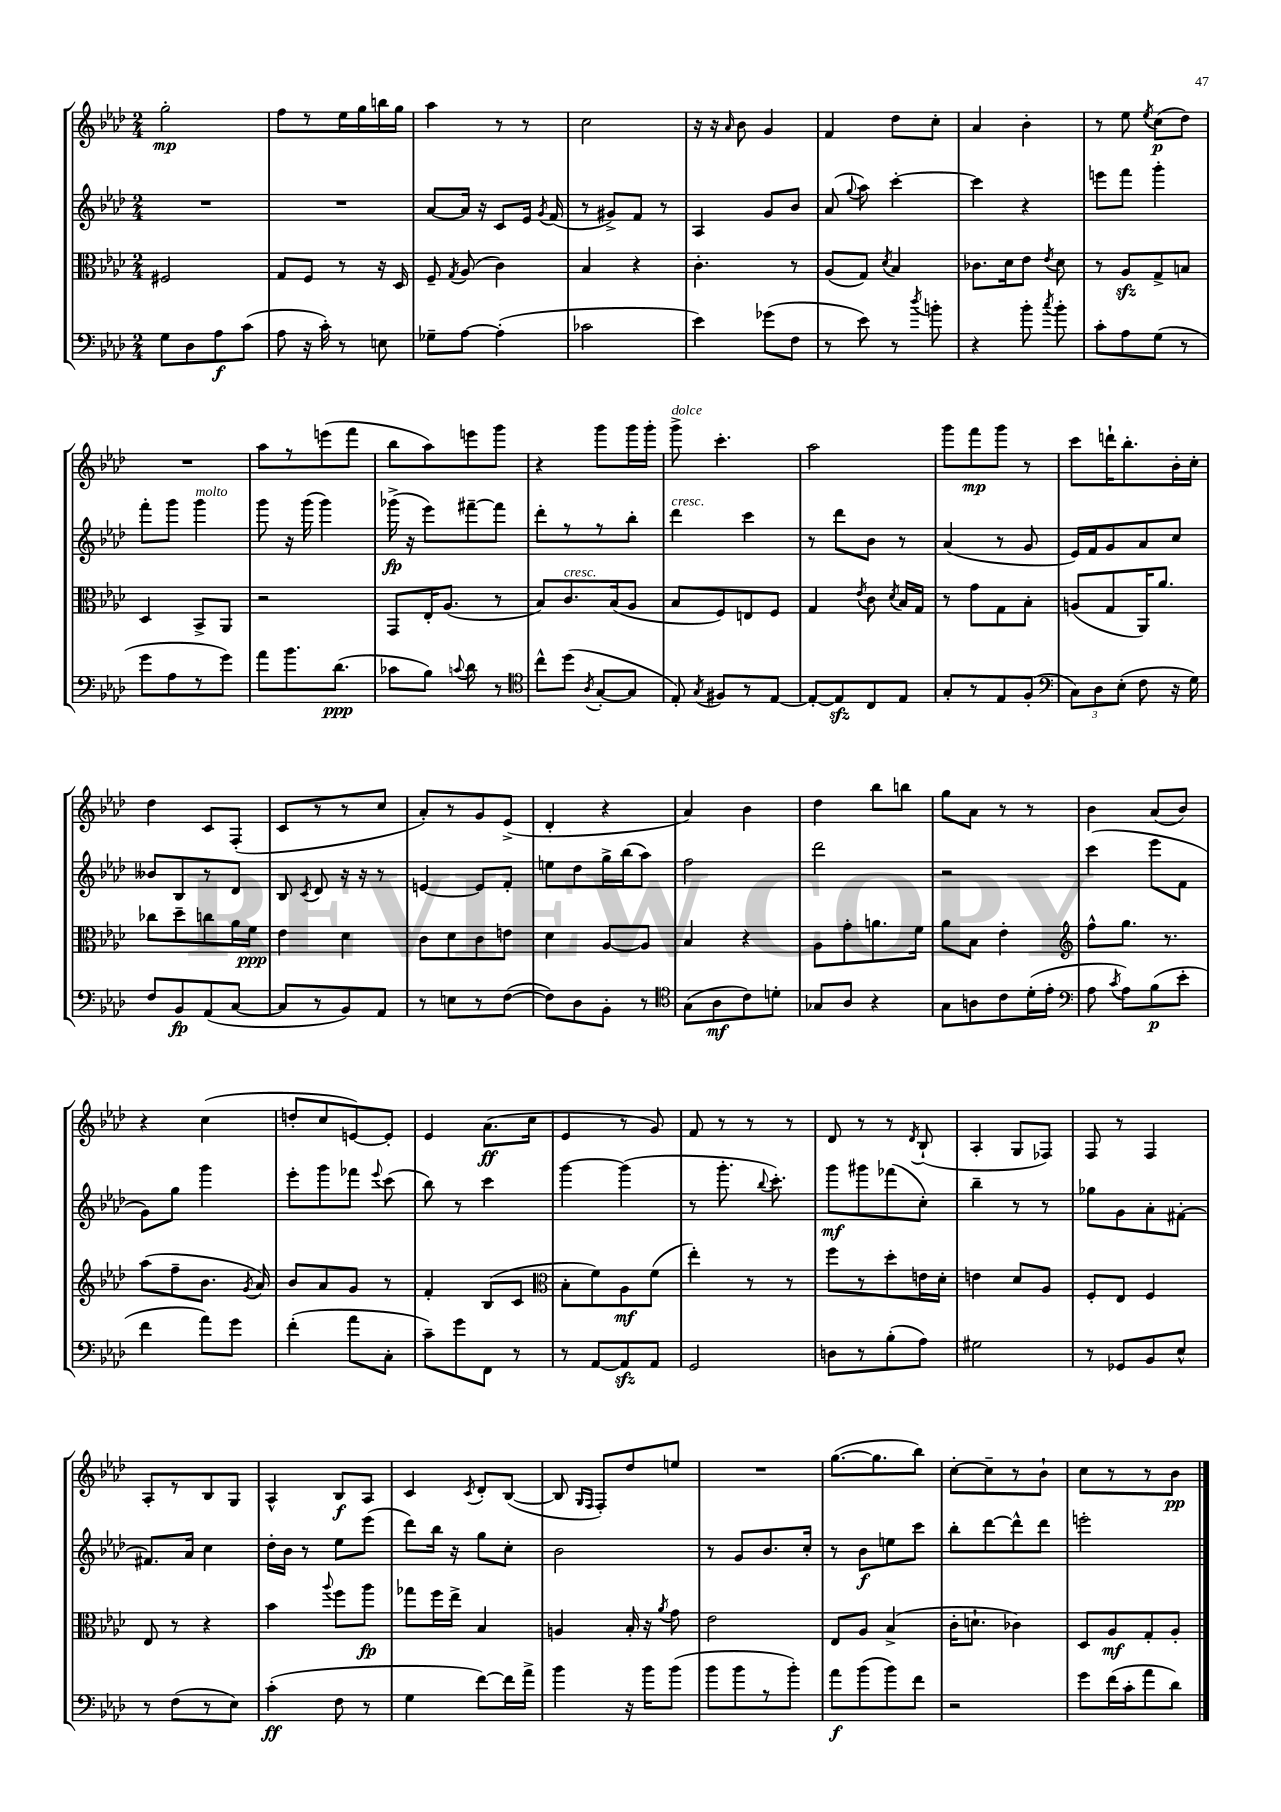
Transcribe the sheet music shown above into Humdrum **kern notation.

**kern	**kern	**kern	**kern
*staff4	*staff3	*staff2	*staff1
*clefF4	*clefC3	*clefG2	*clefG2
*k[b-e-a-d-]	*k[b-e-a-d-]	*k[b-e-a-d-]	*k[b-e-a-d-]
*M2/4	*M2/4	*M2/4	*M2/4
8G	2F#	2r	2gg'
8D-	.	.	.
8A-	.	.	.
(8c	.	.	.
=	=	=	=
8A-	8G	2r	8ff
16r	8F	.	8r
16c')	.	.	.
8r	8r	.	16ee-
.	.	.	16gg
8E	16r	.	16bb
.	16D-	.	16gg
=	=	=	=
8G-~	8F~	[8a-	4aa-
.	8qG	.	.
[8A-	(8A-	16a-]	.
.	.	16r	.
(4A-']	4c)	8c	8r
.	.	16e-	8r
.	.	8qg	.
.	.	(16f	.
=	=	=	=
2c-	4B-	8r	2cc
.	.	8g#^)	.
.	4r	8f	.
.	.	8r	.
=	=	=	=
4e-)	4.c'	4A-	16r
.	.	.	16r
.	.	.	16qqa-
.	.	.	8b-
(8g-	.	8g	4g
8F	8r	8b-	.
=	=	=	=
8r	(8A-	(8a-	4f
.	.	8qqgg	.
8e-)	8G)	8aa-)	.
.	8qd-	.	.
8r	4B-	[4ccc'	8dd-
8qdd-	.	.	.
8b'	.	.	8cc'
=	=	=	=
4r	8.c-	4ccc]	4a-
.	16d-	.	.
8b-'	8e-	4r	4b-'
8qcc	8qe-	.	.
8b-'	8d-	.	.
=	=	=	=
8c'	8r	8eee	8r
8A-	8A-	8fff	8ee-
.	.	.	8qee-
(8G	8G^	4ggg'	(8cc
8r	8B	.	8dd-)
=	=	=	=
8g	4D-	8fff'	2r
8A-	.	8ggg	.
8r	8BB-^	4ggg	.
8g)	8AA-	.	.
=	=	=	=
8a-	2r	8ggg	8aa-
8.b-	.	16r	8r
.	.	(16ggg	.
.	.	4ggg)	(8eee
(8.d-	.	.	.
.	.	.	8fff
=	=	=	=
8c-	8GG	(16ggg-^	8bb-
.	.	16r	.
8B-)	16E-'	8eee-)	8aa-)
.	(8.A-	.	.
8qqc	.	.	.
8d-	.	[8fff#~	8eee
8r	8r	8fff#]	8ggg
=	=	=	=
*clefC4	*	*	*
8cc^^	8B-)	8ddd-'	4r
(8dd-	8.c	8r	.
8qA-	.	.	.
[8G'	.	8r	8ggg
.	(16B-	.	.
8G]	8A-	8bb-'	16ggg
.	.	.	16ggg'
=	=	=	=
8E-')	8B-	4ddd-	8ggg^
8qG	.	.	.
8F#	8F)	.	4.ccc'
8r	8E	4ccc	.
[8E-	8F	.	.
=	=	=	=
8E-'_	4G	8r	2aa-
8E-]	.	8ddd-	.
.	8qe-	.	.
8C	8c	8b-	.
.	8qd-	.	.
8E-	16B-	8r	.
.	16G	.	.
=	=	=	=
8G'	8r	(4a-	8ggg
8r	8g	.	8fff
8E-	8G	8r	8ggg
(8F'	8B-'	8g	8r
=	=	=	=
*clefF4	*	*	*
12C)	(8A	16e-)	8ccc
.	.	16f	.
12D-	.	.	.
.	8G	8g	16ddd`
(12E-'	.	.	.
.	.	.	8.bb-'
8F	16AA-)	8a-	.
.	8.a-	.	.
16r	.	8cc	16b-'
16G)	.	.	16cc'
=	=	=	=
8F	8cc-	8b--	4dd-
8BB-	8dd-~	8B-	.
(8AA-	8cc	8r	8c
[8C	16a-	8d-	(8F'
.	16f	.	.
=	=	=	=
8C]	4e-	8B-	8c
.	.	8qc	.
8r	.	8d-	8r
8BB-)	4d-	16r	8r
.	.	16r	.
8AA-	.	8r	8cc
=	=	=	=
8r	8c	[4e	8a-')
8E	8d-	.	8r
8r	8c	8e]	8g
([8F	8e	8f'	(8e-^
=	=	=	=
8F])	4d-	8ee	4d-'
8D-	.	8dd-	.
8BB-'	[8A-	16gg^	4r
.	.	(16bb-	.
8r	8A-]	8aa-)	.
=	=	=	=
*clefC4	*	*	*
(8G	4B-	2ff	4a-)
8A-	.	.	.
8c)	4r	.	4b-
8d'	.	.	.
=	=	=	=
8G-	8A-	2ddd-	4dd-
8A-	8g'	.	.
4r	8.a	.	8bb-
.	.	.	8bb
.	16f	.	.
=	=	=	=
8G	8a-	2r	8gg
8A	8B-	.	8a-
8c	4e-'	.	8r
(16d-'	.	.	8r
16e-'	.	.	.
=	=	=	=
*clefF4	*clefG2	*	*
8A-	8ff^^	(4ccc	4b-
8qc	.	.	.
8A-)	8.gg	.	.
(8B-	.	8eee-	(8a-
.	8.r	.	.
8e-'	.	8f	8b-)
=	=	=	=
4f	(8aa-	8g)	4r
.	8ff~	8gg	.
8a-)	8.b-	4ggg	(4cc
8g	.	.	.
.	8qg	.	.
.	16a-)	.	.
=	=	=	=
(4f'	8b-	8eee-'	8dd'
.	8a-	8ggg	8cc
8a-	8g	8fff-	[8e)
.	.	8qqeee-	.
8C'	8r	(8ccc	8e']
=	=	=	=
8c~)	4f'	8bb-)	4e-
8g	.	8r	.
8FF	(8B-	4ccc	(8.a-
8r	8c	.	.
.	.	.	16cc
=	=	=	=
*	*clefC3	*	*
8r	8B-'	[4ggg	4e-
[8AA-	8f)	.	.
8AA-]	8A-	(4ggg]	8r
8AA-	(8f	.	8g)
=	=	=	=
2GG	4ee-')	8r	8f
.	.	8.ggg'	8r
.	8r	.	8r
.	.	8qqbb-	.
.	.	8.ccc')	.
.	8r	.	8r
=	=	=	=
8D	8ff	8ggg	8d-
8r	8r	8ggg#	8r
(8B-'	8dd-'	(8fff-	8r
.	.	.	8qd-
8A-)	16e	8cc')	(8B-`
.	16d-'	.	.
=	=	=	=
2G#	4e	4bb-~	4A-'
.	8d-	8r	8G
.	8A-	8r	8F-)
=	=	=	=
8r	8F'	8gg-	8F
8GG-	8E-	8g	8r
8BB-	4F	8a-'	4F
8E-^^	.	[8f#'	.
=	=	=	=
8r	8E-	8.f#]	8A-'
(8F	8r	.	8r
.	.	16a-	.
8r	4r	4cc	8B-
8E-)	.	.	8G
=	=	=	=
(4c'	4b-	16dd-'	4A-^^
.	.	16b-	.
.	.	8r	.
.	8qqaa-	.	.
8F	8ff	8ee-	8B-
8r	8aa-	(8eee-	8A-
=	=	=	=
4G	8gg-	8ddd-)	4c
.	16ff	16bb-	.
.	16ee-^	16r	.
.	.	.	8qc
[8f)	4B-	8gg	8d-'
16f]	.	8cc'	([8B-
16a-^	.	.	.
=	=	=	=
4b-	4A	2b-	8B-]
.	.	.	16qqG
.	.	.	16qqF
.	.	.	8F')
16r	16B-'	.	8dd-
16b-	16r	.	.
.	8qa-	.	.
(8b-	8g	.	8ee
=	=	=	=
8b-	2e-	8r	2r
8b-	.	8g	.
8r	.	8.b-	.
8b-')	.	.	.
.	.	16cc'	.
=	=	=	=
8a-	8E-	8r	([8.gg
(8b-	8A-	8b-	.
.	.	.	8.gg]
8b-)	(4B-^	8ee	.
8f	.	8ccc	8bb-)
=	=	=	=
2r	16c'	8bb-'	[8cc'
.	8.d`	.	.
.	.	[8ddd-	8cc~]
.	4c-)	8ddd-^^]	8r
.	.	8ddd-	8b-`
=	=	=	=
8g	8D-	2eee'	8cc
(16f	8A-	.	8r
16c'	.	.	.
8a-	8G'	.	8r
8d-)	8A-'	.	8b-
==	==	==	==
*-	*-	*-	*-
